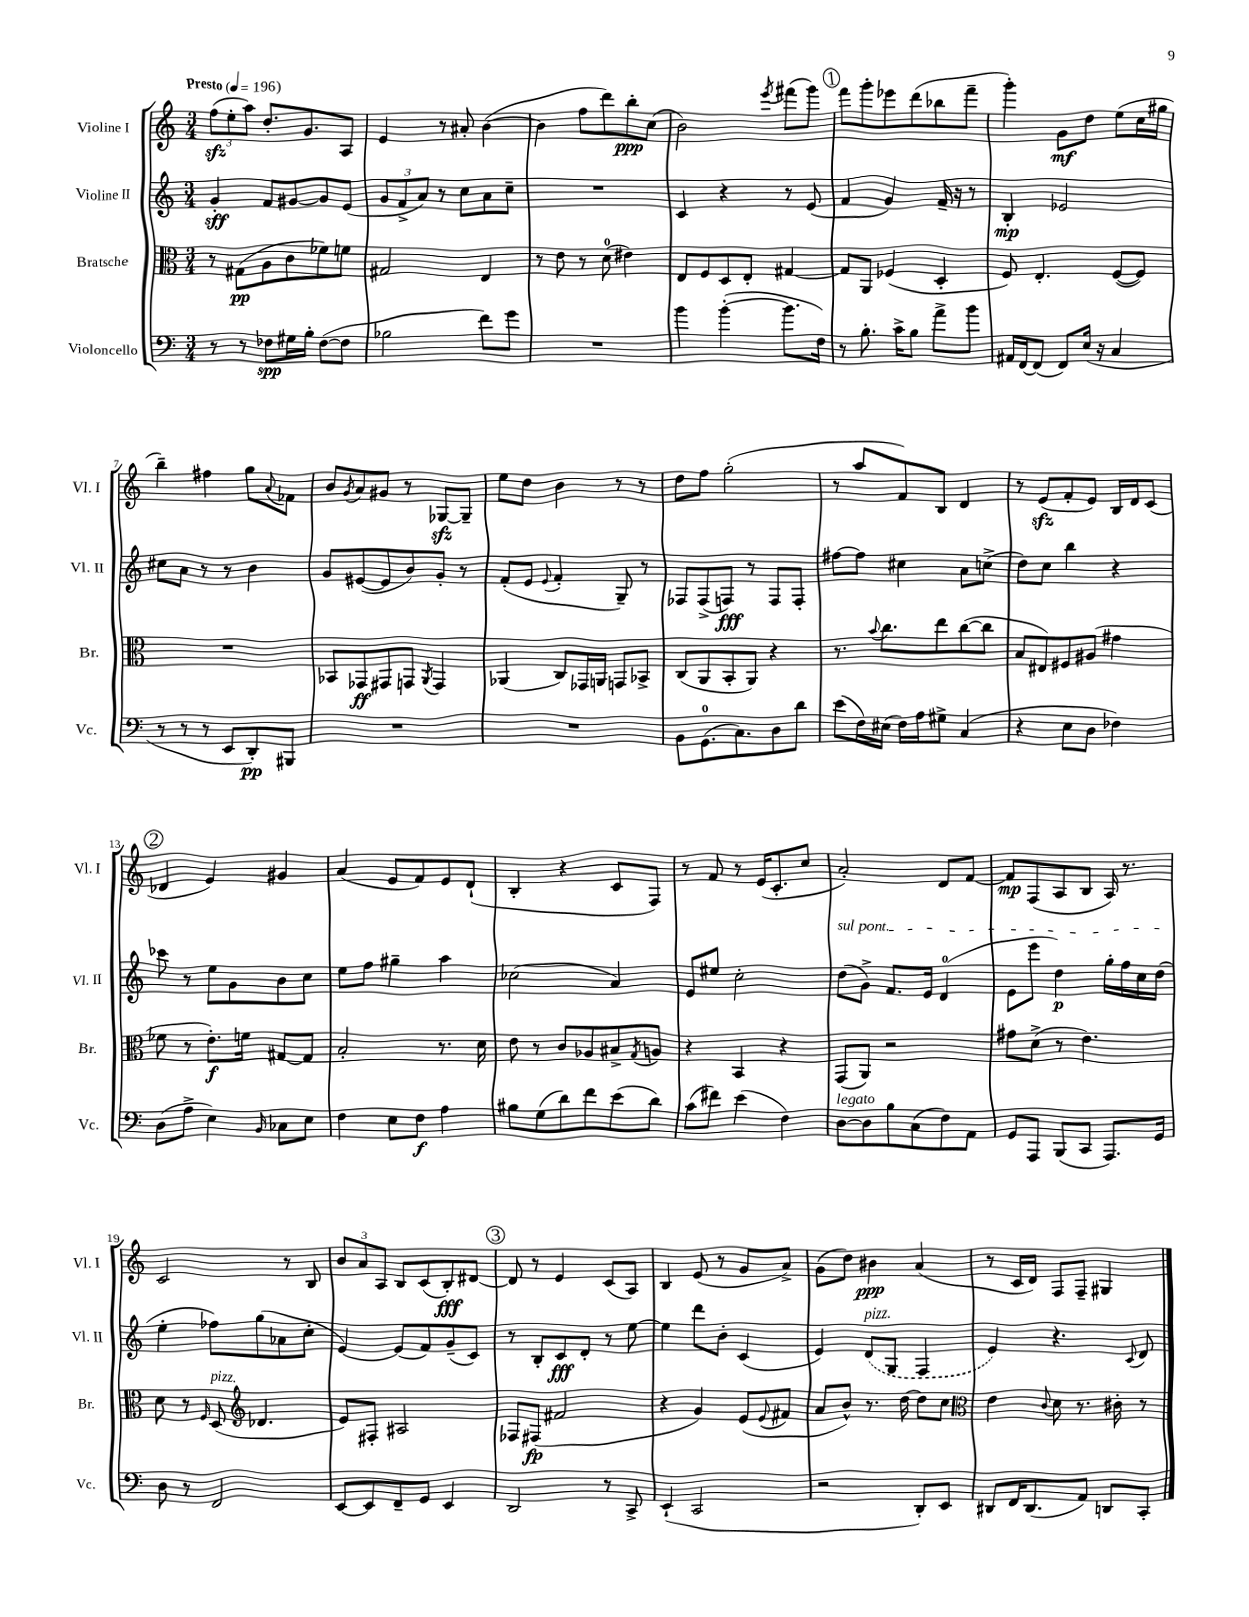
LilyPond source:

<<
\new StaffGroup <<
\new Staff = "s0" \with { instrumentName = "Violine I" shortInstrumentName = "Vl. I" } {
    \clef treble \key c \major \numericTimeSignature \time 3/4 \tempo "Presto" 4 = 196
    \tuplet 3/2 { f''8\sfz( e''8-. a''8) } d''8.-. g'8. a8 |
    e'4 r8 ais'8-. b'4~( |
    b'4 f''8 d'''8) b''8-.\ppp c''8( |
    b'2) \acciaccatura { e'''8 } fis'''8( g'''8) |
    \mark \markup { \circle "1" } f'''8 g'''8-. ees'''8 d'''8( bes''8 f'''8-- |
    g'''4-.) g'8\mf d''8 e''8( c''16 gis''16 |
    b''4--) fis''4 g''8 \appoggiatura { a'8 } fes'8 |
    b'8 \acciaccatura { g'8 } a'8 gis'8 r8 ges8~\sfz ges8-- |
    e''8 d''8 b'4 r8 r8 |
    d''8 f''8 g''2-.( |
    r8 a''8 f'8) b8 d'4 |
    r8 e'8\sfz( f'8-. e'8) b16 d'16 c'8( |
    \mark \markup { \circle "2" } des'4 e'4) gis'4 |
    a'4( e'8 f'8) e'8 d'8-!( |
    b4-. r4 c'8 f8) |
    r8 f'8 r8 e'16( c'8.-. c''8 |
    a'2-.) d'8 f'8~ |
    f'8\mp f8( a8 b8 a16) r8. |
    c'2 r8 b8 |
    \tuplet 3/2 { b'8 a'8 a8 } b8 c'8( b8-.\fff) dis'8~ |
    \mark \markup { \circle "3" } dis'8 r8 e'4 c'8( a8) |
    b4 e'8( r8 g'8 a'8->) |
    g'8( d''8) bis'4\ppp a'4( |
    r8 c'16 d'16) f8 f8-- gis4 \bar "|." |
}
\new Staff = "s1" \with { instrumentName = "Violine II" shortInstrumentName = "Vl. II" } {
    \clef treble \key c \major \numericTimeSignature \time 3/4
    g'4-.\sff f'8 gis'8~ gis'8 e'8( |
    \tuplet 3/2 { g'8 f'8-> a'8) } r8 c''8 a'8 c''8-- |
    R2. |
    c'4 r4 r8 e'8( |
    \mark \markup { \circle "1" } f'4 g'4) f'16-- r16 r8 |
    b4-.\mp ees'2 |
    cis''8 a'8 r8 r8 b'4 |
    g'8 eis'8~( eis'8 b'8) g'8-. r8 |
    f'8-.( e'8 \appoggiatura { e'8 } f'4-. g8--) r8 |
    fes8 fes8->( f8\fff) r8 f8 f8-. |
    fis''8~ fis''8 cis''4 a'8 c''8->( |
    d''8) c''8 b''4 r4 |
    \mark \markup { \circle "2" } ces'''8 r8 e''8 g'8 b'8 c''8 |
    e''8 f''8 gis''4-- a''4 |
    ces''2( a'4) |
    e'8 eis''8 c''2-. |
    \once \override TextSpanner.bound-details.left.text = \markup { \italic "sul pont." } d''8\startTextSpan( g'8->) f'8. e'16 d'4-0( |
    e'8 e'''8 d''4\p) g''16-. f''16 c''16 d''16\stopTextSpan( |
    e''4-. fes''8) g''8( aes'8 c''8-. |
    e'4~) e'8( f'8) g'8--( c'8) |
    \mark \markup { \circle "3" } r8 b8-. c'8\fff d'8-. r8 e''8~ |
    e''4 d'''8 b'8-. c'4( |
    e'4) \once \slurDashed d'8^\markup { \italic "pizz." }( g8 f4 |
    e'4) r4. \appoggiatura { c'8 } d'8 \bar "|." |
}
\new Staff = "s2" \with { instrumentName = "Bratsche" shortInstrumentName = "Br." } {
    \clef alto \key c \major \numericTimeSignature \time 3/4
    r8 gis8\pp( a8 c'8 fes'8) f'8 |
    gis2 e4 |
    r8 e'8 r8 d'8-0( eis'4) |
    e8 f8 d8 e8-. gis4~ |
    \mark \markup { \circle "1" } gis8 a,8 fes4( d4-. |
    f8) e4.-. f8~( f8) |
    R2. |
    bes,8 ges,8\ff gis,8 g,8 \acciaccatura { a,8 } g,4 |
    aes,4( c8) ges,16 a,16 g,8 bes,8-> |
    c8( a,8 b,8-. a,8) r4 |
    r8. \appoggiatura { b'8 } c''8. e''8 c''8~( c''8 |
    b8 eis8) fis8 ais8( gis'4 |
    \mark \markup { \circle "2" } fes'8 r8 e'8.-.\f) f'16 gis8~ gis8 |
    b2-. r8. d'16 |
    e'8 r8 c'8 aes8 bis8-> \acciaccatura { g8 } a8 |
    r4 b,4 r4 |
    g,8( a,8) r2 |
    gis'8 d'8->( r8 e'4.) |
    d'8 r8 \grace { f16 } d8^\markup { \italic "pizz." }( \clef treble des'4. |
    e'8) fis8-. ais2 |
    \mark \markup { \circle "3" } fes8 fis8\fp( fis'2 |
    r4 g'4) e'8( \appoggiatura { e'8 } fis'8 |
    a'8 b'8-^) r8. d''16~ d''8 c''8 |
    \clef alto e'4 \appoggiatura { c'8 } d'8 r8. cis'16-. r8 \bar "|." |
}
\new Staff = "s3" \with { instrumentName = "Violoncello" shortInstrumentName = "Vc." } {
    \clef bass \key c \major \numericTimeSignature \time 3/4
    r8 r8 fes8\spp gis16 b16-. fes8~( fes8 |
    bes2 f'8) g'8 |
    R2. |
    b'4 b'4~-.( b'8. f16) |
    \mark \markup { \circle "1" } r8 b8.-. c'16-> b8 a'8-> b'8 |
    ais,16 f,16~ f,8( f,8) e16( r16 c4 |
    r8 r8 r8 e,8 d,8-.\pp) bis,,8 |
    R2. |
    R2. |
    b,8 g,8.-0( c8.) d8 d'8 |
    e'8( f16) eis16( f16) a16 gis8-> c4( |
    r4 e8 d8 fes4) |
    \mark \markup { \circle "2" } d8( a8-> e4) \grace { b,16 } ces8 e8 |
    f4 e8 f8\f a4 |
    bis8 g8( d'8) f'8 e'8( d'8) |
    c'8( fis'8) e'4( f4) |
    d8~^\markup { \italic "legato" } d8 b8 c8( f8) a,8 |
    g,8 a,,8 b,,8( c,8 a,,8.) g,16 |
    d8 r8 f,2 |
    e,8~ e,8 f,8-- g,8 e,4 |
    \mark \markup { \circle "3" } d,2 r8 c,8-> |
    e,4-!( c,2 |
    r2 d,8-.) e,8 |
    dis,8 f,16 dis,8.( a,8) d,8 c,8-. \bar "|." |
}
>>
>>
